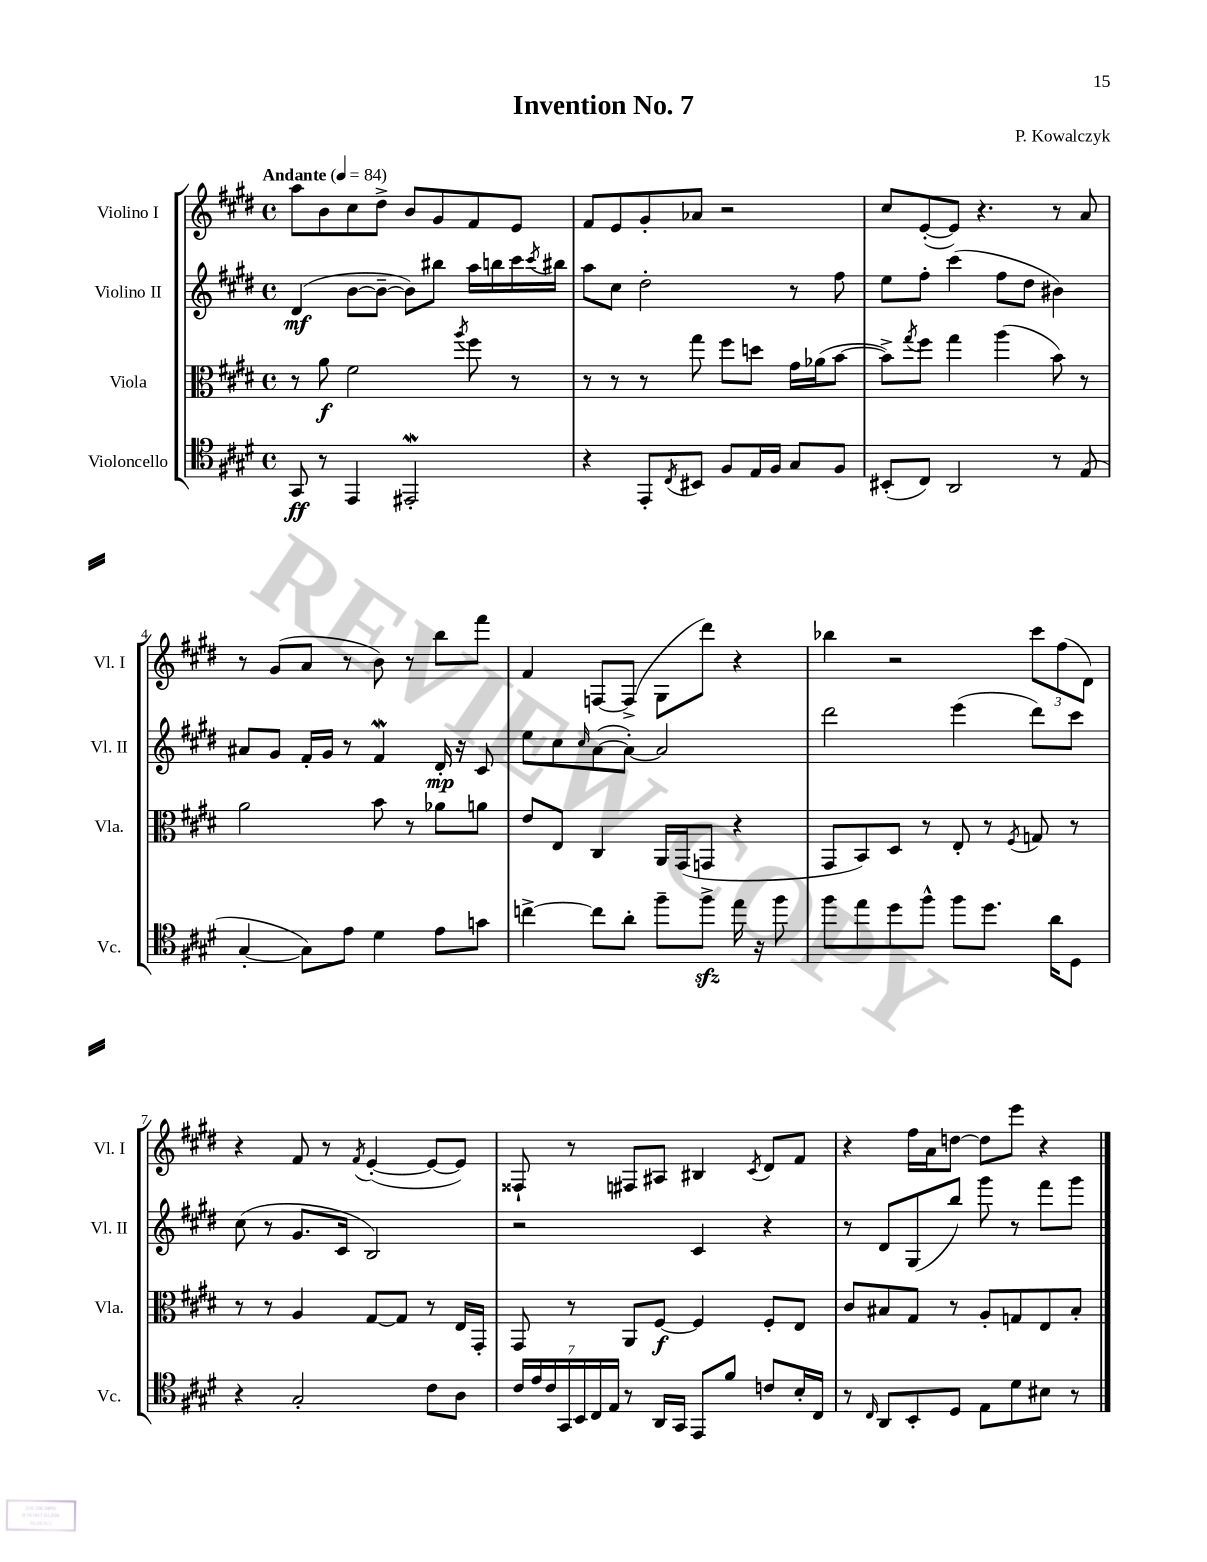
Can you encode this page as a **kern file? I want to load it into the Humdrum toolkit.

**kern	**kern	**kern	**kern
*staff4	*staff3	*staff2	*staff1
*clefC4	*clefC3	*clefG2	*clefG2
*k[f#c#g#d#]	*k[f#c#g#d#]	*k[f#c#g#d#]	*k[f#c#g#d#]
*M4/4	*M4/4	*M4/4	*M4/4
*met(c)	*met(c)	*met(c)	*met(c)
*MM84	*MM84	*MM84	*MM84
8GG#	8r	(4d#	8aa
8r	8a	.	8b
4EE	2f#	[8b	8cc#
.	.	8b~_	8dd#^
2EE#'	.	8b])	8b
.	.	8bb#	8g#
.	8qaa	.	.
.	8ff#	16aa	8f#
.	.	16bb	.
.	8r	16ccc#	8e
.	.	8qccc#	.
.	.	16bb#	.
=	=	=	=
4r	8r	8aa	8f#
.	8r	8cc#	8e
8EE'	8r	2dd#'	8g#'
8qC#	.	.	.
8BB#	8gg#	.	8a-
8F#	8ff#	.	2r
16E	8dd	.	.
16F#	.	.	.
8G#	16g#	8r	.
.	(16a-	.	.
8F#	[8b	8ff#	.
=	=	=	=
(8BB#'	8b^])	8ee	8cc#
.	8qgg#	.	.
8C#)	8ff#	8ff#'	([8e'
2AA	4gg#	(4ccc#	8e])
.	.	.	4.r
.	(4aa	8ff#	.
.	.	8dd#	.
8r	8b)	4b#)	8r
(8E	8r	.	8a
=	=	=	=
[4G#'	2a	8a#	8r
.	.	8g#	(8g#
8G#])	.	16f#'	8a
.	.	16g#	.
8e	.	8r	8r
4d#	8b	4f#	8b)
.	8r	.	8r
8e	8a-	16d#'	8bb
.	.	16r	.
8g	8a	8c#	8fff#
=	=	=	=
[4cc^	8e	8ee	4f#
.	8E	8cc#	.
.	.	16qqcc#	.
8cc]	4C#	([8a	[8F
8a'	.	8a'_)	(8F^]
8ff#~	16AA	2a]	8G#
.	(16GG#	.	.
8ff#^	8GG	.	8ddd#)
16ee	4r	.	4r
16r	.	.	.
8ff#	.	.	.
=	=	=	=
8ff#	8GG#	2ddd#	4bb-
8ee	8BB)	.	.
8dd#	8D#	.	2r
8ff#^^	8r	.	.
8ff#	8E'	(4eee	.
8.dd#	8r	.	.
.	8qF#	.	.
.	8G	8ddd#)	12ccc#
16a	.	.	.
.	.	.	(12ff#
8D#	8r	8ccc#	.
.	.	.	12d#)
=	=	=	=
4r	8r	(8cc#	4r
.	8r	8r	.
2G#'	4A	8.g#	8f#
.	.	.	8r
.	.	16c#	.
.	.	.	8qf#
.	[8G#	2B)	([4e'
.	8G#]	.	.
8c#	8r	.	8e_
8A	16E	.	8e])
.	16GG#'	.	.
=	=	=	=
28c#	8GG#	2r	8F##`
28e	.	.	.
28c#	.	.	.
28GG#	.	.	.
.	8r	.	8r
28BB	.	.	.
28C#	.	.	.
28E	.	.	.
8r	8AA	.	8F#
16AA	[8F#	.	8A#
16GG#	.	.	.
8EE	4F#]	4c#	4B#
8f#	.	.	.
.	.	.	8qc#
8c	8F#'	4r	8d#
16B'	8E	.	8f#
16C#	.	.	.
=	=	=	=
8r	8c#	8r	4r
16qqC#	.	.	.
8AA	8B#	8d#	.
8BB'	8G#	(8G#	16ff#
.	.	.	16a
8D#	8r	8bb)	[8dd
8E	8A'	8ggg#	8dd]
8d#	8G	8r	8eee
8B#	8E	8fff#	4r
8r	8B#'	8ggg#	.
==	==	==	==
*-	*-	*-	*-
